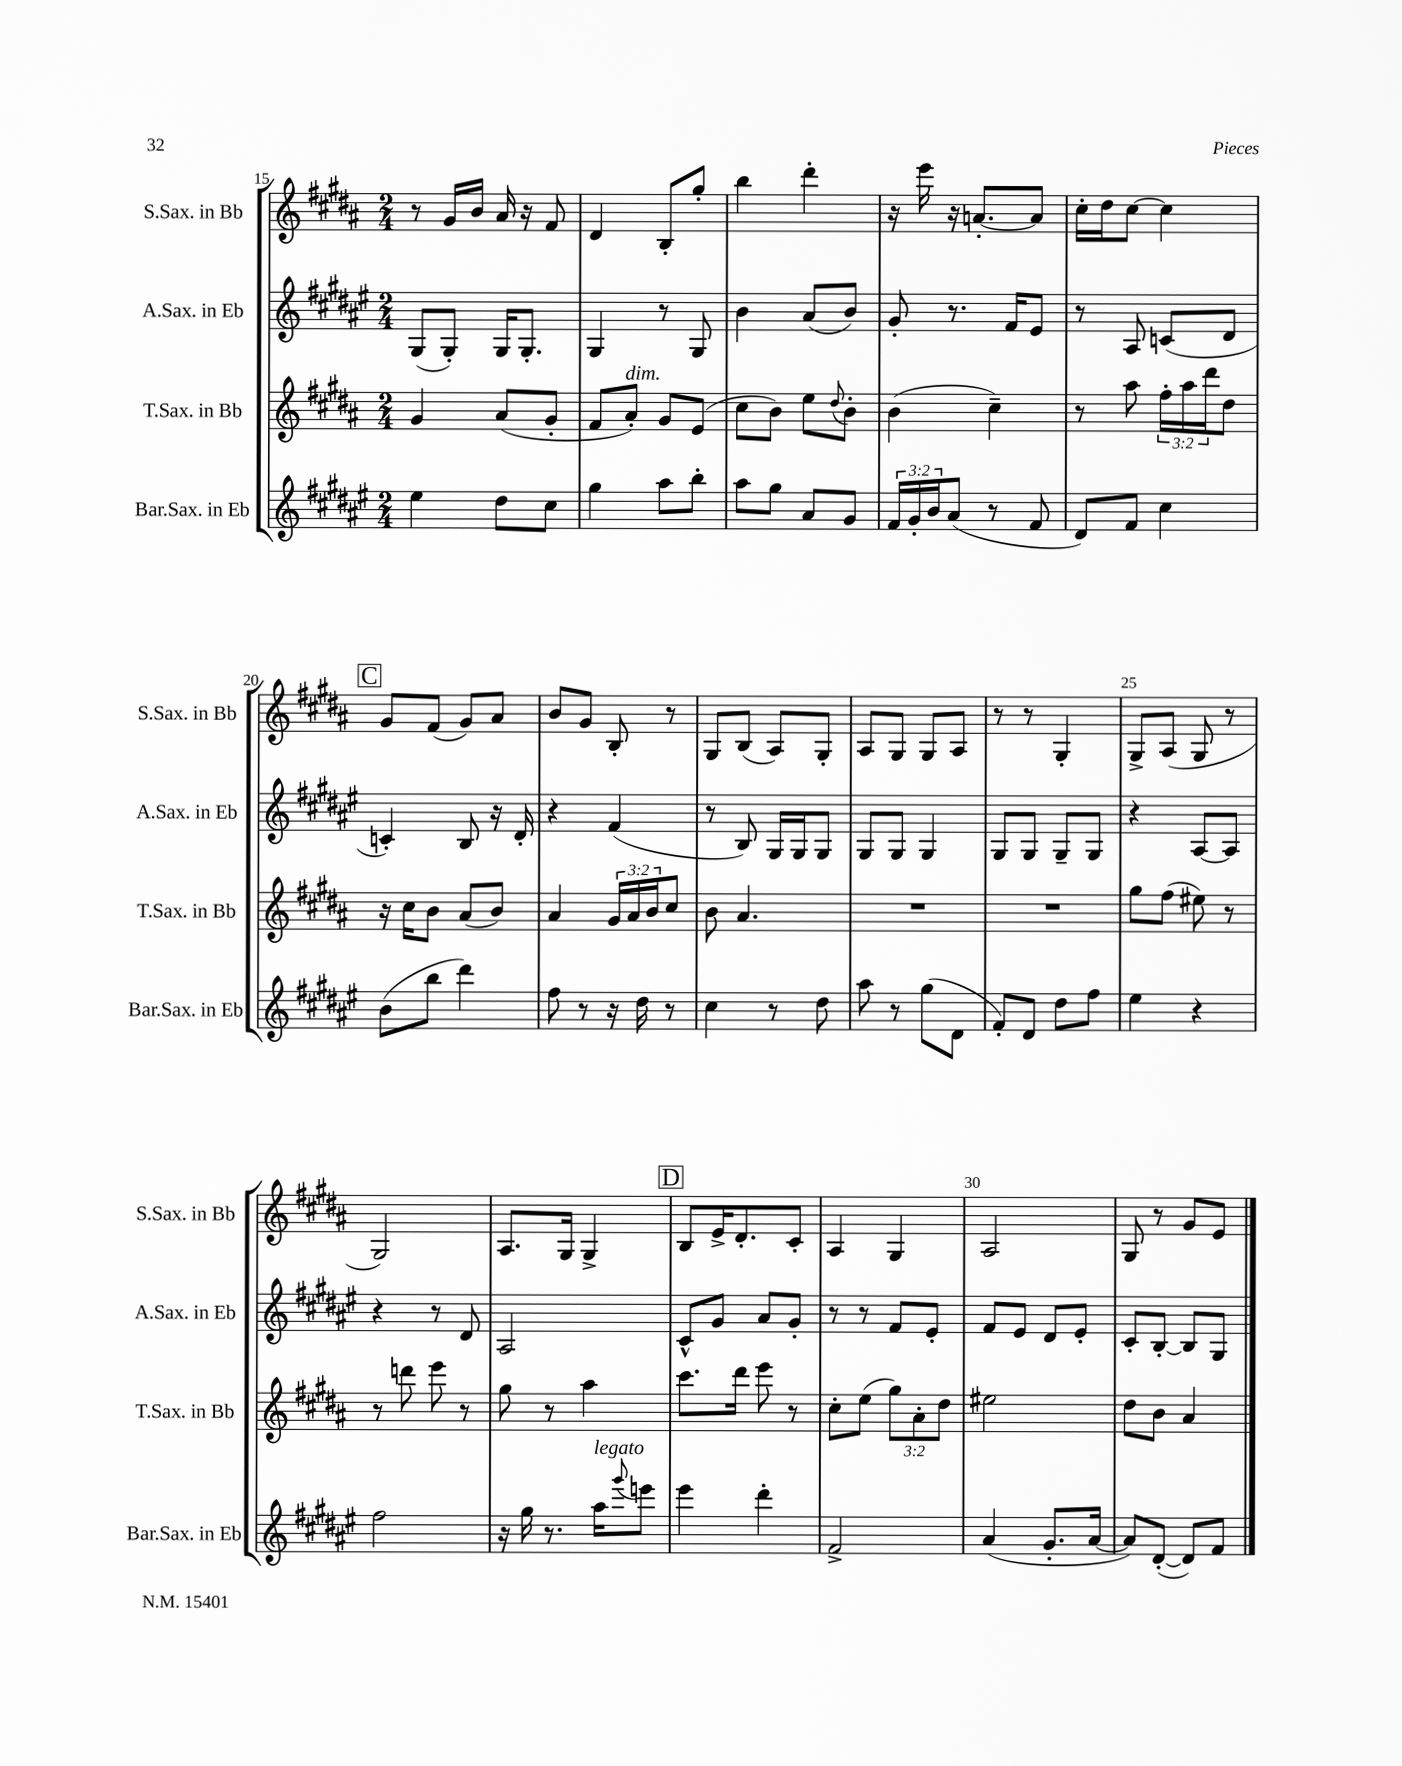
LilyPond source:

<<
\new StaffGroup <<
\new Staff = "s0" \with { instrumentName = "S.Sax. in Bb" shortInstrumentName = "S.Sax. in Bb" } {
    \clef treble \key b \major \numericTimeSignature \time 2/4
    r8 gis'16 b'16 ais'16 r16 fis'8 |
    dis'4 b8-. gis''8-. |
    b''4 dis'''4-. |
    r16 e'''16 r16 a'8.~-. a'8 |
    cis''16-. dis''16 cis''8~ cis''4 |
    \mark \markup { \box "C" } gis'8 fis'8( gis'8) ais'8 |
    b'8 gis'8 b8-. r8 |
    gis8 b8( ais8) gis8-. |
    ais8 gis8 gis8 ais8 |
    r8 r8 gis4-. |
    gis8-> ais8( gis8 r8 |
    gis2) |
    ais8. gis16 gis4-> |
    \mark \markup { \box "D" } b8 e'16-> dis'8.-. cis'8-. |
    ais4 gis4 |
    ais2 |
    gis8 r8 gis'8 e'8 \bar "|." |
}
\new Staff = "s1" \with { instrumentName = "A.Sax. in Eb" shortInstrumentName = "A.Sax. in Eb" } {
    \clef treble \key fis \major \numericTimeSignature \time 2/4
    gis8( gis8-.) gis16 gis8.-. |
    gis4 r8 gis8 |
    b'4 ais'8( b'8) |
    gis'8-. r8. fis'16 eis'8 |
    r8 ais8 c'8( dis'8 |
    \mark \markup { \box "C" } c'4-.) b8 r16 dis'16-. |
    r4 fis'4( |
    r8 b8) gis16 gis16 gis8 |
    gis8 gis8 gis4 |
    gis8 gis8 gis8-- gis8 |
    r4 ais8~ ais8 |
    r4 r8 dis'8 |
    ais2 |
    \mark \markup { \box "D" } cis'8-^ gis'8 ais'8 gis'8-. |
    r8 r8 fis'8 eis'8-. |
    fis'8 eis'8 dis'8 eis'8-. |
    cis'8-. b8~-. b8 gis8 \bar "|." |
}
\new Staff = "s2" \with { instrumentName = "T.Sax. in Bb" shortInstrumentName = "T.Sax. in Bb" } {
    \clef treble \key b \major \numericTimeSignature \time 2/4 \override Staff.TupletNumber.text = #tuplet-number::calc-fraction-text
    gis'4 ais'8( gis'8-. |
    fis'8 ais'8-.^\markup { \italic "dim." }) gis'8 e'8( |
    cis''8 b'8) e''8 \appoggiatura { dis''8 } b'8-. |
    b'4( cis''4--) |
    r8 ais''8 \tuplet 3/2 { fis''16-. ais''16 dis'''16 } dis''8 |
    \mark \markup { \box "C" } r16 cis''16 b'8 ais'8( b'8) |
    ais'4 \tuplet 3/2 { gis'16 ais'16 b'16 } cis''8 |
    b'8 ais'4. |
    R2 |
    R2 |
    gis''8 fis''8( eis''8) r8 |
    r8 d'''8 e'''8 r8 |
    gis''8 r8 ais''4 |
    \mark \markup { \box "D" } cis'''8. dis'''16 e'''8 r8 |
    cis''8-. e''8( \tuplet 3/2 { gis''8) ais'8-. dis''8 } |
    eis''2 |
    dis''8 b'8 ais'4 \bar "|." |
}
\new Staff = "s3" \with { instrumentName = "Bar.Sax. in Eb" shortInstrumentName = "Bar.Sax. in Eb" } {
    \clef treble \key fis \major \numericTimeSignature \time 2/4 \override Staff.TupletNumber.text = #tuplet-number::calc-fraction-text
    eis''4 dis''8 cis''8 |
    gis''4 ais''8 b''8-. |
    ais''8 gis''8 ais'8 gis'8 |
    \tuplet 3/2 { fis'16 gis'16-. b'16 } ais'8( r8 fis'8 |
    dis'8) fis'8 cis''4 |
    \mark \markup { \box "C" } b'8( b''8 dis'''4) |
    fis''8 r8 r16 dis''16 r8 |
    cis''4 r8 dis''8 |
    ais''8 r8 gis''8( dis'8 |
    fis'8-.) dis'8 dis''8 fis''8 |
    eis''4 r4 |
    fis''2 |
    r16 gis''16 r8. ais''16^\markup { \italic "legato" } \appoggiatura { gis'''8 } e'''8 |
    \mark \markup { \box "D" } eis'''4 dis'''4-. |
    fis'2-> |
    ais'4( gis'8.-. ais'16~ |
    ais'8) dis'8~-.( dis'8) fis'8 \bar "|." |
}
>>
>>
\layout { \context { \Score currentBarNumber = #15 \override BarNumber.break-visibility = ##(#f #t #t) barNumberVisibility = #(every-nth-bar-number-visible 5) } }
